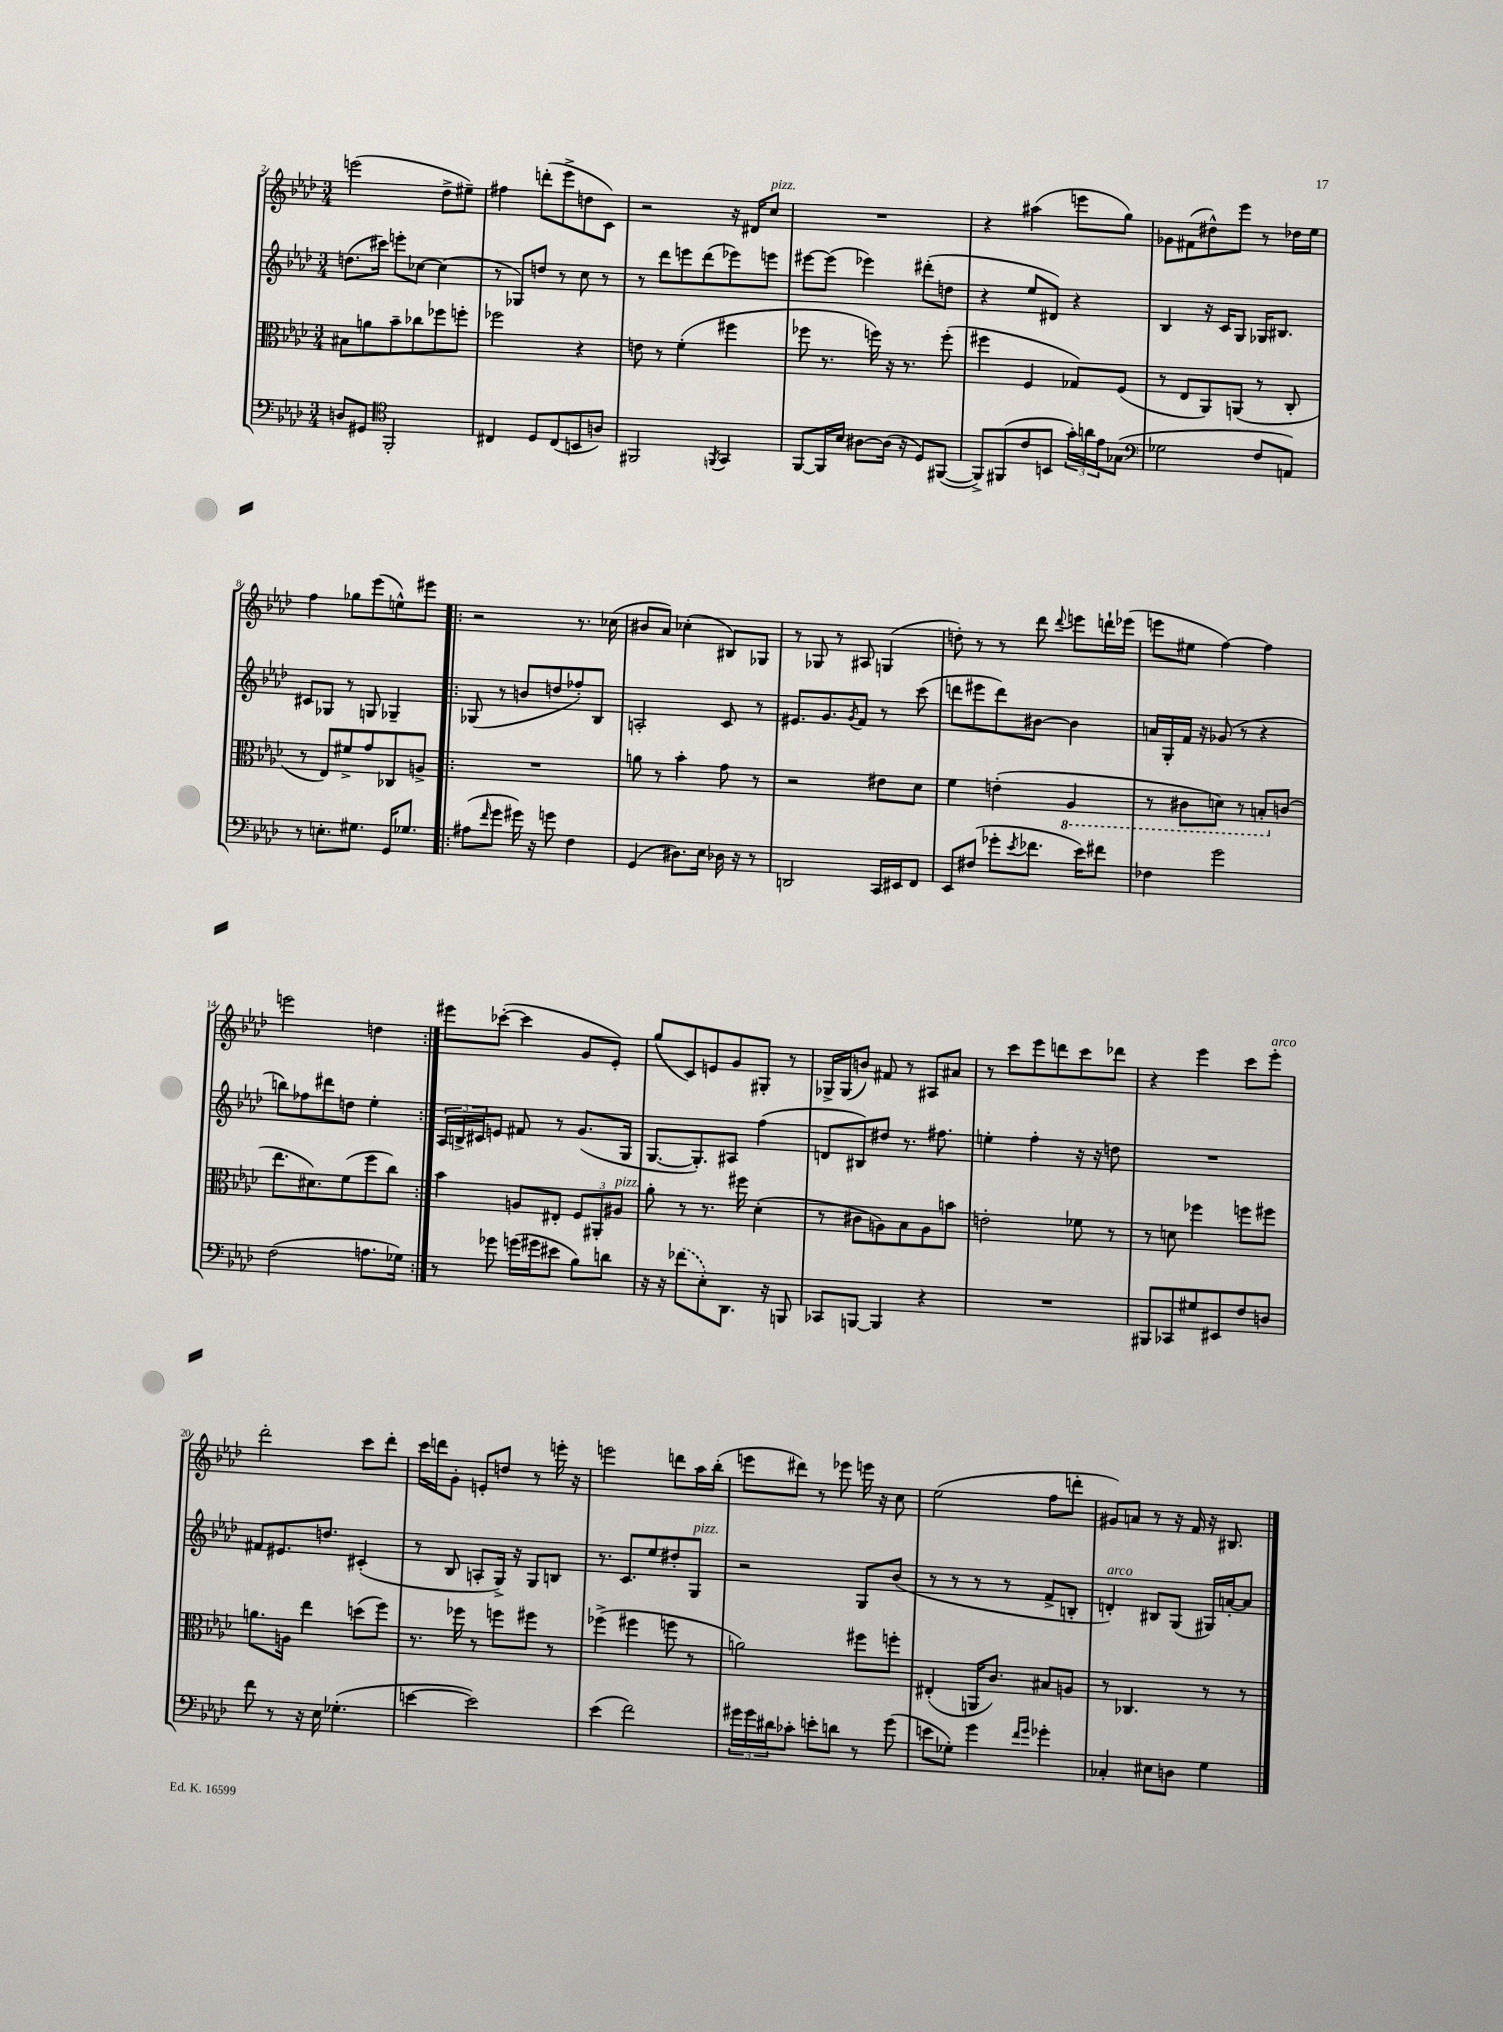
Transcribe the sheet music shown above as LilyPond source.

<<
\new StaffGroup <<
\new Staff = "s0" {
    \clef treble \key aes \major \numericTimeSignature \time 3/4
    e'''2( des''8-> eis''8--) |
    fis''4 d'''8-.( ees'''8-> d''8 c'8) |
    r2 r16 dis'16 c''8^\markup { \italic "pizz." } |
    R2. |
    r4 ais''4( e'''8 g''8) |
    ges'8 fis'8( dis''8-^) ees'''8 r8 des''16 ees''16 |
    f''4 ges''8 ees'''8( e''8-^) eis'''8 |
    \repeat volta 2 { r2 r8. ces''16( |
    bis'8 aes'8) ces''4-.( bis8) ges8 |
    r8 ges8 r8 ais8 g4( |
    d''8-.) r8 r8 des'''8 \appoggiatura { des'''8 } e'''8 d'''16-! ees'''16( |
    e'''8 eis''8 f''4~) f''4 |
    e'''2 d''4 | }
    eis'''8 ces'''8~-.( ces'''4 g'8 ees'8-.) |
    g''8( c'8) e'8 g'8 gis8-. r8 |
    ges16-> ges16( b'8) fis'8 r8 ais8 ais'8 |
    r8 c'''8 ees'''8 d'''8 c'''8 des'''8 |
    r4 ees'''4 c'''8 ees'''8-.^\markup { \italic "arco" } |
    des'''2-. c'''8 des'''8-. |
    c'''16 d'''16 g'8-. e'8-. d''8 r8 e'''16-. r16 |
    e'''2 d'''8 aes''16 bes''16-.( |
    e'''8 dis'''8) r8 ees'''8 e'''16 r16 c''8 |
    ees''2( f''8 d'''8-. |
    gis'8) a'8 r8 r16 f'16 r16 bis8. \bar "|." |
}
\new Staff = "s1" {
    \clef treble \key aes \major \numericTimeSignature \time 3/4
    d''8.( cis'''16) e'''8-. ces''8~ ces''4( |
    r8 ges8) d''8 r8 c''8 r8 |
    r8 des'''8 e'''8 des'''8( ees'''8) e'''8 |
    eis'''8~ eis'''8( ees'''4) dis'''8-.( d''8 |
    r4 ees''8 dis'8) r4 |
    bes4 r16 c'16 g8 ges16 bis8. |
    cis'8 ges8 r8 g8 ges4-- |
    \repeat volta 2 { ges8( r8 b'8 d''8 fes''8-.) bes8 |
    a2-. c'8 r8 |
    eis'8. g'8. \acciaccatura { g'8 } f'8 r8 c'''8( |
    d'''8 eis'''8 d'''8) bis'8~ bis'4 |
    a'16 g16-. f'16 r16 ges'8( r8 r4 |
    b''8) fes''8 dis'''8 d''8 ees''4-. | }
    \tuplet 3/2 { aes16 b16-> cis'16 } e'8 fis'8 r8 g'8.( g16 |
    g8.~ g8.-.) ais8 f''4( |
    d'8 bis8) dis''8 r8. fis''8. |
    e''4-. f''4-. r16 r16 d''8 |
    R2. |
    fis'8 eis'8. d''8. cis'4-.( |
    r8 bes8 a8-. g16->) r16 g8 b8 |
    r8. c'8. ees''8 dis''8-. g8^\markup { \italic "pizz." } |
    r2 g8 bes'8( |
    r8 r8 r8 r8 f'8-> b8-. |
    d'4-.^\markup { \italic "arco" }) bis8 g8( gis16) a'16~-. a'8 \bar "|." |
}
\new Staff = "s2" {
    \clef alto \key aes \major \numericTimeSignature \time 3/4
    bis8 a'8 bes'8-- ces''8 fes''8 f''8-. |
    fes''2 r4 |
    e'8 r8 f'4-.( fis''4 |
    fes''8 r8. f''16) r16 r8. f''8-.( |
    fis''4 f4 ges8) f8( |
    r8 ees8 aes,8) a,8( r8 c8-. |
    r8 ees8) fis'8-> g'8 ces8 a8-> |
    \repeat volta 2 { R2. |
    a'8 r8 bes'4-. g'8 r8 |
    r2 eis'8 des'8 |
    f'4 e'4-.( \ottava #-1 aes,4 |
    r8 cis8 d8) r8 b,8-. \ottava #0 c'!8( |
    ees''8. dis'8.) f'8( f''8 c''8) | }
    bes'4 a8 eis8-. \tuplet 3/2 { f8 ais,8-. ais8^\markup { \italic "pizz." } } |
    aes'8-. r8 r8. fis''16 des'4-.( |
    r8 cis'8 a8) bes8 a8 b'8 |
    e'2-. fes'8 r8 |
    r8 d'8 fes''4 f''8 fis''8 |
    a'8. a16 ees''4 d''8( f''8) |
    r8. fes''16 r8 f''8 fis''8 r8 |
    fes''4->( fis''4 f''8 r8 |
    a'2) fis''8 f''8-. |
    eis4-.( a,16 c'8.) bis8 a8 |
    r8 ces4. r8 r8 \bar "|." |
}
\new Staff = "s3" {
    \clef bass \key aes \major \numericTimeSignature \time 3/4
    d8 gis,8 \clef tenor f,2-. |
    cis4 des8 cis8( b,8 a8) |
    fis,2 \acciaccatura { f,8 } g,4 |
    f,8~ f,16 bes16 ais8~ ais16( r16 des8) fis,8~( |
    fis,8->) fis,8( c'8 b,8 \tuplet 3/2 { g'16-.) a'16 ees'16 } ges8( |
    \clef bass ges2 f8 a,8) |
    r8 e8.-. gis8. g,16 ges8. |
    \repeat volta 2 { ais8( \grace { f'16 } g'8 gis'16) r16 g'8 f4 |
    g,4( dis8.) ees16 des16 r16 r8 |
    d,2 c,16 eis,16 f,8 |
    ees,8 fis8( ges'8-. \acciaccatura { ees'8 } fes'8. ees'16) fis'8 |
    fes4 g'2 |
    f2( a8. ges16) | }
    r8 ges'8 g'16( gis'16 eis'8 bes8) d'8 |
    r16 r16 \once \slurDashed fes'8( ees8-.) des,8. r16 b,,8 |
    ces,8 b,,8~ b,,4 r4 |
    R2. |
    bis,,8 ces,8 gis8 eis,8 f8 d8 |
    f'8 r8 r16 ees16 ges4.-.( |
    e'4~ e'2) |
    ees'4( f'2) |
    \tuplet 3/2 { gis'16 gis'16 dis'16 } ces'8-. e'8-. d'8 r8 gis'8( |
    e'8 ges8-.) g'4 \grace { f'16 g'16 } ges'4-. |
    ces4-. eis8 d8 g4 \bar "|." |
}
>>
>>
\layout { \context { \Score currentBarNumber = #2 } }
